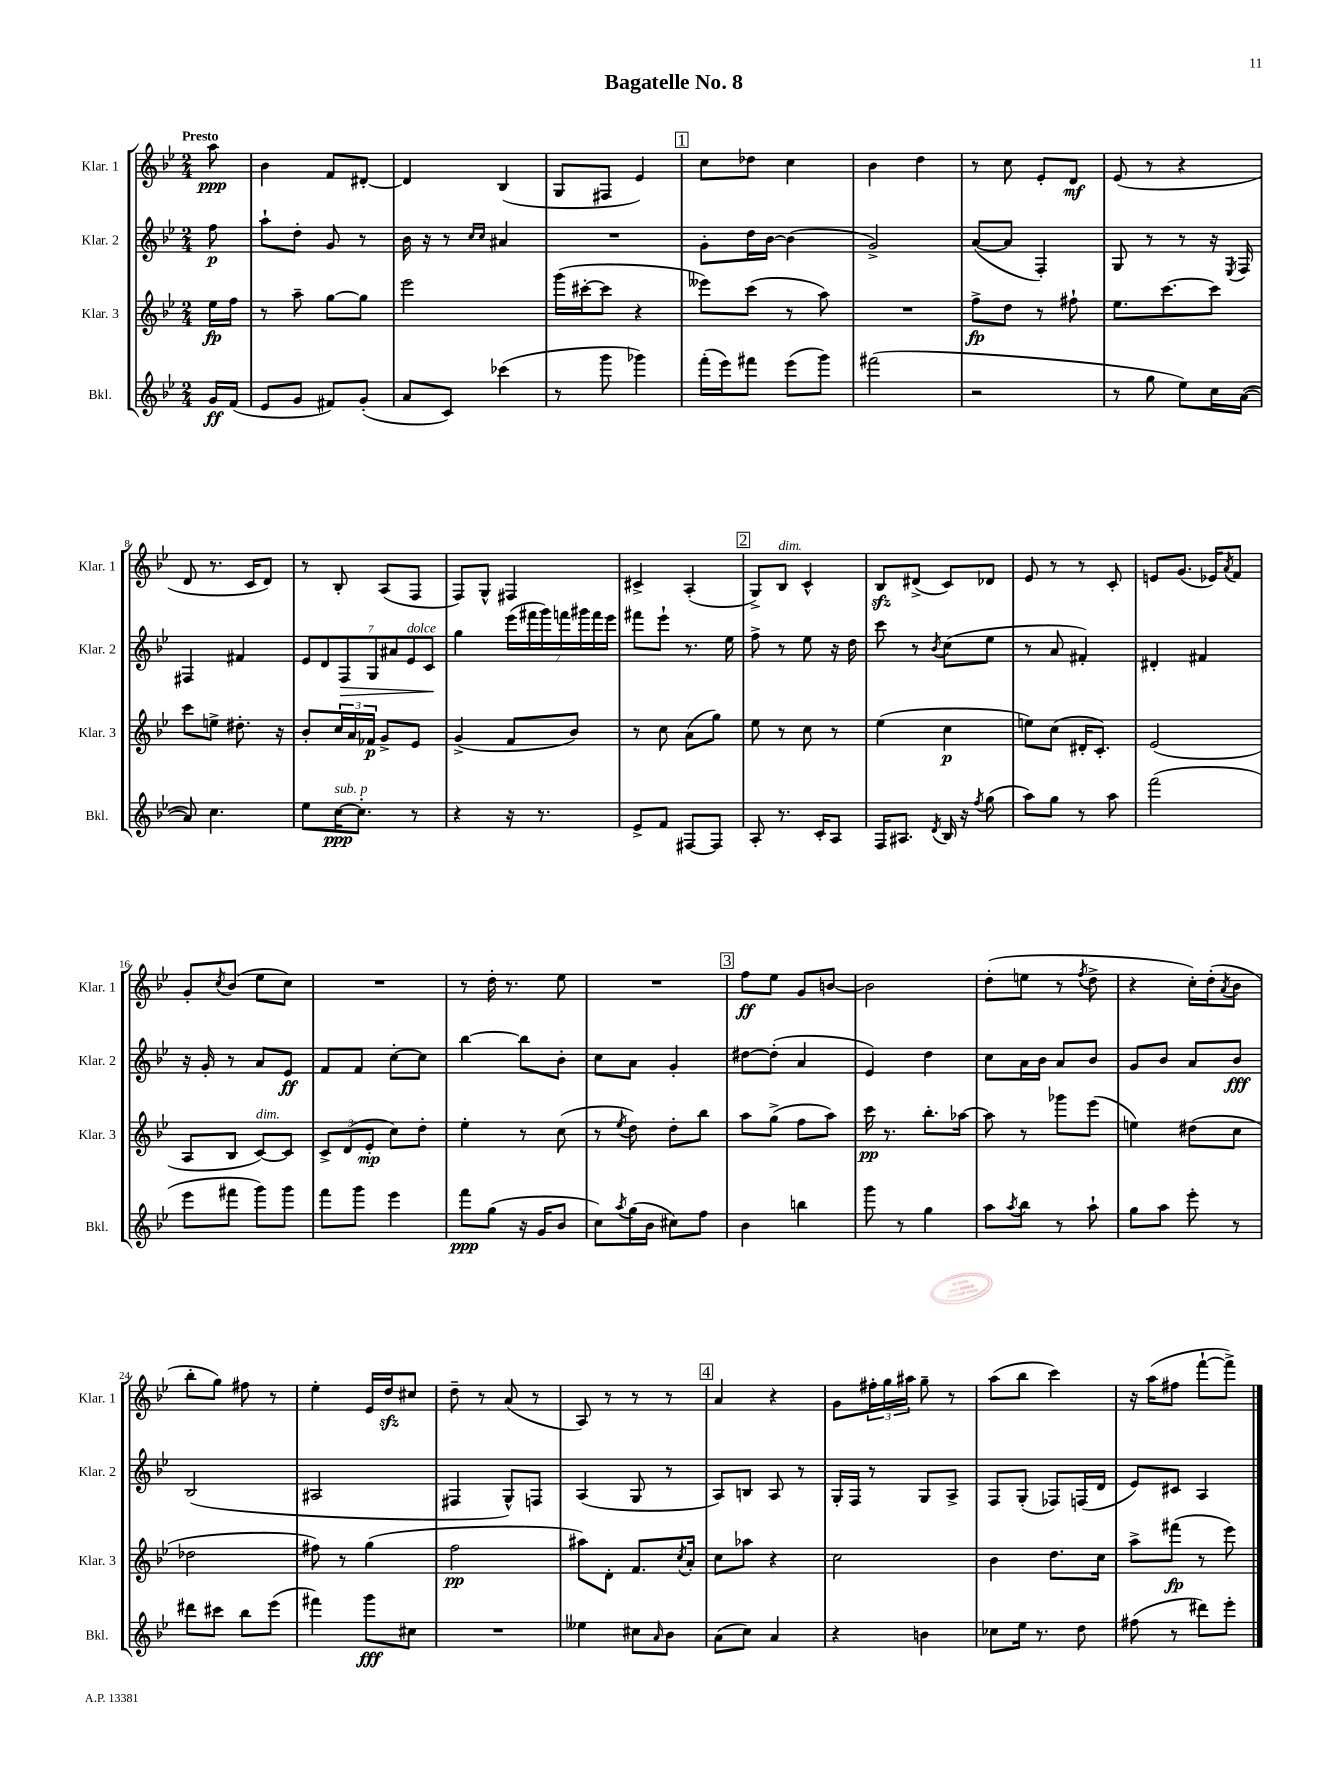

**kern	**dynam	**kern	**dynam	**kern	**dynam	**kern	**dynam
*part4	*part4	*part3	*part3	*part2	*part2	*part1	*part1
*staff4	*staff4	*staff3	*staff3	*staff2	*staff2	*staff1	*staff1
*I"Bkl.	*	*I"Klar. 3	*	*I"Klar. 2	*	*I"Klar. 1	*
*I'Bkl.	*	*I'Klar. 3	*	*I'Klar. 2	*	*I'Klar. 1	*
*clefG2	*	*clefG2	*	*clefG2	*	*clefG2	*
*k[b-e-]	*	*k[b-e-]	*	*k[b-e-]	*	*k[b-e-]	*
*M2/4	*	*M2/4	*	*M2/4	*	*M2/4	*
=	=	=	=	=	=	=	=
!	!	!	!	!	!	!LO:TX:a:B:t=Presto	!
16g/LL	ff	16ee-\LL	fp	8ff\	p	8aa\	ppp
(16f/JJ	.	16ff\JJ	.	.	.	.	.
=1	=1	=1	=1	=1	=1	=1	=1
8e-/L	.	8r	.	8aa`\L	.	4b-\	.
8g/J	.	8aa~\	.	8dd'\J	.	.	.
8f#X/L)	.	[8gg\L	.	8g/	.	8f/L	.
(8g'/J	.	8gg\J]	.	8r	.	[8d#X'/J	.
=2	=2	=2	=2	=2	=2	=2	=2
8a/L	.	2eee-\	.	16b-\	.	4d#/]	.
.	.	.	.	16r	.	.	.
8c/J)	.	.	.	8r	.	.	.
.	.	.	.	16qqcc/LL	.	.	.
.	.	.	.	16qqcc/JJ	.	.	.
(4ccc-X\	.	.	.	4a#X/	.	(4B-/	.
=3	=3	=3	=3	=3	=3	=3	=3
8r	.	(16ggg\LL	.	2r	.	8G/L	.
.	.	[16ccc#X'\J	.	.	.	.	.
8ggg\	.	8ccc#\J]	.	.	.	8F#X/J	.
4ggg-X\)	.	4r	.	.	.	4e-/)	.
!!LO:REH:place=s1:t=1
=4	=4	=4	=4	=4	=4	=4	=4
(16fff'\LL	.	8eee--X\L)	.	8g'\L	.	8cc\L	.
16eee-\J)	.	.	.	.	.	.	.
8fff#X\J	.	(8ccc\J	.	16dd\L	.	8dd-X\J	.
.	.	.	.	[16b-\JJ	.	.	.
(8eee-\L	.	8r	.	(4b-\]	.	4cc\	.
8ggg\J)	.	8aa\)	.	.	.	.	.
=5	=5	=5	=5	=5	=5	=5	=5
(2fff#X\	.	2r	.	2g^/)	.	4b-\	.
.	.	.	.	.	.	4dd\	.
=6	=6	=6	=6	=6	=6	=6	=6
2r	.	8ff^\L	fp	([8a/L	.	8r	.
.	.	8dd\J	.	8a/J]	.	8cc\	.
.	.	8r	.	4F'/)	.	8e-'/L	.
.	.	8ff#X`\	.	.	.	8d/J	mf
=7	=7	=7	=7	=7	=7	=7	=7
8r	.	8.ee-\L	.	8G/	.	(8e-/	.
8gg\	.	.	.	8r	.	8r	.
.	.	[8.ccc\	.	.	.	.	.
8ee-\L)	.	.	.	8r	.	4r	.
16cc\L	.	8ccc\J]	.	16r	.	.	.
.	.	.	.	8qE-/	.	.	.
([16a\JJ	.	.	.	16F/	.	.	.
!!LO:LB:g=z
=8	=8	=8	=8	=8	=8	=8	=8
8a/])	.	8ccc\L	.	4F#X/	.	8d/	.
4.cc\	.	8een^\J	.	.	.	8.r	.
.	.	8.dd#X'\	.	4f#X/	.	.	.
.	.	.	.	.	.	16c/KL	.
.	.	.	.	.	.	8d/J)	.
.	.	16r	.	.	.	.	.
=9	=9	=9	=9	=9	=9	=9	=9
8ee-\L	.	8b-'/L	.	14e-/L	.	8r	.
.	.	.	.	14d/	.	.	.
!LO:TX:a:i:t=sub. p	!	!	!	!	!	!	!
[16cc\K	ppp	24cc/L	.	.	.	8B-'/	.
!	!	!	!	!	!LO:HP:b	!	!
.	.	.	.	14F/	>	.	.
.	.	24a/	.	.	.	.	.
8.cc'\J]	.	.	.	.	.	.	.
.	.	24f-X/JJ	p	.	.	.	.
.	.	.	.	14G/	.	.	.
.	.	8g^/L	.	.	.	(8A/L	.
.	.	.	.	14a#X/	.	.	.
!	!	!	!	!LO:TX:a:i:t=dolce	!	!	!
.	.	.	.	14e-/	.	.	.
8r	.	8e-/J	.	.	.	8F/J	.
.	.	.	.	14c/J	.	.	.
.	.	.	.	.	]	.	.
=10	=10	=10	=10	=10	=10	=10	=10
4r	.	(4g^/	.	4gg\	.	8F/L)	.
.	.	.	.	.	.	8G^^/J	.
16r	.	8f/L	.	(28eee-\LL	.	4F#X/	.
.	.	.	.	28fff#X\	.	.	.
8.r	.	.	.	.	.	.	.
.	.	.	.	28ggg\)	.	.	.
.	.	.	.	28fffn\	.	.	.
.	.	8b-/J)	.	.	.	.	.
.	.	.	.	28ggg#X\	.	.	.
.	.	.	.	28fff\	.	.	.
.	.	.	.	28eee-\JJ	.	.	.
=11	=11	=11	=11	=11	=11	=11	=11
8e-^/L	.	8r	.	8fff#X\L	.	4c#X^/	.
8f/J	.	8cc\	.	8eee-`\J	.	.	.
[8F#X/L	.	(8a\L	.	8.r	.	(4A'/	.
8F#/J]	.	8gg\J)	.	.	.	.	.
.	.	.	.	16ee-\	.	.	.
!!LO:REH:place=s1:t=2
=12	=12	=12	=12	=12	=12	=12	=12
8A'/	.	8ee-\	.	8ff^\	.	8G^/L)	.
!	!	!	!	!	!	!LO:TX:a:i:t=dim.	!
8.r	.	8r	.	8r	.	8B-/J	.
.	.	8cc\	.	8ee-\	.	4c^^/	.
16c'/KL	.	.	.	.	.	.	.
8A/J	.	8r	.	16r	.	.	.
.	.	.	.	16dd\	.	.	.
=13	=13	=13	=13	=13	=13	=13	=13
16F/KL	.	(4ee-\	.	8ccc\	.	8B-zz/L	.
8.A#X/J	.	.	.	.	.	.	.
.	.	.	.	8r	.	(8d#X^/J	.
8qd/	.	.	.	8qb-/	.	.	.
16B-/	.	4cc\	p	(8cc\L	.	8c/L)	.
16r	.	.	.	.	.	.	.
8qff/	.	.	.	.	.	.	.
(8gg\	.	.	.	8ee-\J	.	8d-X/J	.
=14	=14	=14	=14	=14	=14	=14	=14
8aa\L)	.	8een\L)	.	8r	.	8e-/	.
8gg\J	.	(8cc\J	.	8a/	.	8r	.
8r	.	16d#X'/KL	.	4f#X'/)	.	8r	.
.	.	8.c'/J)	.	.	.	.	.
8aa\	.	.	.	.	.	8c'/	.
=15	=15	=15	=15	=15	=15	=15	=15
(2fff\	.	(2e-/	.	4d#X'/	.	8en/L	.
.	.	.	.	.	.	(8.g/J	.
.	.	.	.	4f#X/	.	.	.
.	.	.	.	.	.	16e-X/KL)	.
.	.	.	.	.	.	8qa/	.
.	.	.	.	.	.	8f/J	.
!!LO:LB:g=z
=16	=16	=16	=16	=16	=16	=16	=16
8eee-\L	.	8A/L	.	16r	.	8g'/L	.
.	.	.	.	16g'/	.	.	.
.	.	.	.	.	.	8qcc/	.
8fff#X\J	.	8B-/J	.	8r	.	(8b-/J	.
!	!	!LO:TX:a:i:t=dim.	!	!	!	!	!
8ggg\L)	.	[8c/L)	.	8a/L	.	8ee-\L	.
8ggg\J	.	8c/J]	.	8e-/J	ff	8cc\J)	.
=17	=17	=17	=17	=17	=17	=17	=17
8fff\L	.	12c^/L	.	8f/L	.	2r	.
.	.	(12d/	.	.	.	.	.
8ggg\J	.	.	.	8f/J	.	.	.
.	.	12e-'/J	mp	.	.	.	.
4eee-\	.	8cc\L)	.	[8cc'\L	.	.	.
.	.	8dd'\J	.	8cc\J]	.	.	.
=18	=18	=18	=18	=18	=18	=18	=18
8fff\L	ppp	4ee-'\	.	[4bb-\	.	8r	.
(8gg\J	.	.	.	.	.	16dd'\	.
.	.	.	.	.	.	8.r	.
16r	.	8r	.	8bb-\L]	.	.	.
16g/KL	.	.	.	.	.	.	.
8b-/J	.	(8cc\	.	8b-'\J	.	8ee-\	.
=19	=19	=19	=19	=19	=19	=19	=19
8cc\L)	.	8r	.	8cc\L	.	2r	.
8qaa/	.	8qee-/	.	.	.	.	.
(16gg\L	.	8dd\)	.	8a\J	.	.	.
16b-\JJ	.	.	.	.	.	.	.
8cc#X\L)	.	8dd'\L	.	4g'/	.	.	.
8ff\J	.	8bb-\J	.	.	.	.	.
!!LO:REH:place=s1:t=3
=20	=20	=20	=20	=20	=20	=20	=20
4b-\	.	8aa\L	.	[8dd#X\L	.	8ff\L	ff
.	.	(8gg^\J	.	(8dd#'\J]	.	8ee-\J	.
4bbn\	.	8ff\L	.	4a/	.	8g/L	.
.	.	8aa\J)	.	.	.	[8bn/J	.
=21	=21	=21	=21	=21	=21	=21	=21
8ggg\	.	16ccc\	pp	4e-/)	.	2b\]	.
.	.	8.r	.	.	.	.	.
8r	.	.	.	.	.	.	.
4gg\	.	8.bb-'\L	.	4dd\	.	.	.
.	.	[16aa-X\Jk	.	.	.	.	.
=22	=22	=22	=22	=22	=22	=22	=22
8aa\L	.	8aa-\]	.	8cc\L	.	(8dd'\L	.
8qaa/	.	.	.	.	.	.	.
8bb-\J	.	8r	.	16a\L	.	8een\J	.
.	.	.	.	16b-\JJ	.	.	.
8r	.	8ggg-X\L	.	8a/L	.	8r	.
.	.	.	.	.	.	8qff/	.
8aa`\	.	(8eee-\J	.	8b-/J	.	8dd^\	.
=23	=23	=23	=23	=23	=23	=23	=23
8gg\L	.	4een\)	.	8g/L	.	4r	.
8aa\J	.	.	.	8b-/J	.	.	.
8eee-'\	.	(8dd#X\L	.	8a/L	.	16cc'\LL)	.
.	.	.	.	.	.	(16dd'\J	.
.	.	.	.	.	.	8qa/	.
8r	.	8cc\J	.	8b-/J	fff	8b-\J	.
!!LO:LB:g=z
=24	=24	=24	=24	=24	=24	=24	=24
8ddd#X\L	.	2dd-X\	.	(2B-/	.	8bb-'\L	.
8ccc#X\J	.	.	.	.	.	8gg\J)	.
8bb-\L	.	.	.	.	.	8ff#X\	.
(8eee-\J	.	.	.	.	.	8r	.
=25	=25	=25	=25	=25	=25	=25	=25
4fff#X\)	.	8ff#X\)	.	2A#X/	.	4ee-'\	.
.	.	8r	.	.	.	.	.
8ggg\L	fff	(4gg\	.	.	.	16e-/LL	.
.	.	.	.	.	.	16ddzz/J	.
8cc#X\J	.	.	.	.	.	8cc#X/J	.
=26	=26	=26	=26	=26	=26	=26	=26
2r	.	2ff\	pp	4F#X/	.	8dd~\	.
.	.	.	.	.	.	8r	.
.	.	.	.	8G^^/L)	.	(8a/	.
.	.	.	.	8Fn/J	.	8r	.
=27	=27	=27	=27	=27	=27	=27	=27
4ee--X\	.	8aa#X\L)	.	(4A/	.	8A/)	.
.	.	8d'\J	.	.	.	8r	.
8cc#X\L	.	8.f/L	.	8G/	.	8r	.
16qqa/	.	.	.	.	.	.	.
8b-\J	.	.	.	8r	.	8r	.
.	.	8qcc/	.	.	.	.	.
.	.	16a'/Jk	.	.	.	.	.
!!LO:REH:place=s1:t=4
=28	=28	=28	=28	=28	=28	=28	=28
(8a\L	.	8cc\L	.	8A/L)	.	4a/	.
8cc\J)	.	8aa-X\J	.	8Bn/J	.	.	.
4a/	.	4r	.	8A/	.	4r	.
.	.	.	.	8r	.	.	.
=29	=29	=29	=29	=29	=29	=29	=29
4r	.	2cc\	.	16G'/LL	.	8g\L	.
.	.	.	.	16F/JJ	.	.	.
.	.	.	.	8r	.	24ff#X'\L	.
.	.	.	.	.	.	24gg\	.
.	.	.	.	.	.	24aa#X\JJ	.
4bn\	.	.	.	8G/L	.	8gg~\	.
.	.	.	.	8A^/J	.	8r	.
=30	=30	=30	=30	=30	=30	=30	=30
8cc-X\L	.	4b-\	.	8F/L	.	(8aa\L	.
16ee-\Jk	.	.	.	(8G'/J	.	8bb-\J	.
8.r	.	.	.	.	.	.	.
.	.	8.dd\L	.	8F-X/L)	.	4ccc\)	.
8dd\	.	.	.	(16Fn/L	.	.	.
.	.	16cc\Jk	.	16d/JJ	.	.	.
=31	=31	=31	=31	=31	=31	=31	=31
(8ff#X\	.	8aa^\L	.	8e-/L)	.	16r	.
.	.	.	.	.	.	(16aa\KL	.
8r	.	(8fff#X\J	fp	8c#X/J	.	8ff#X\J	.
8ddd#X\L)	.	8r	.	4A/	.	[8fff`\L	.
8eee-'\J	.	8eee-\)	.	.	.	8fff^\J])	.
==	==	==	==	==	==	==	==
*-	*-	*-	*-	*-	*-	*-	*-
